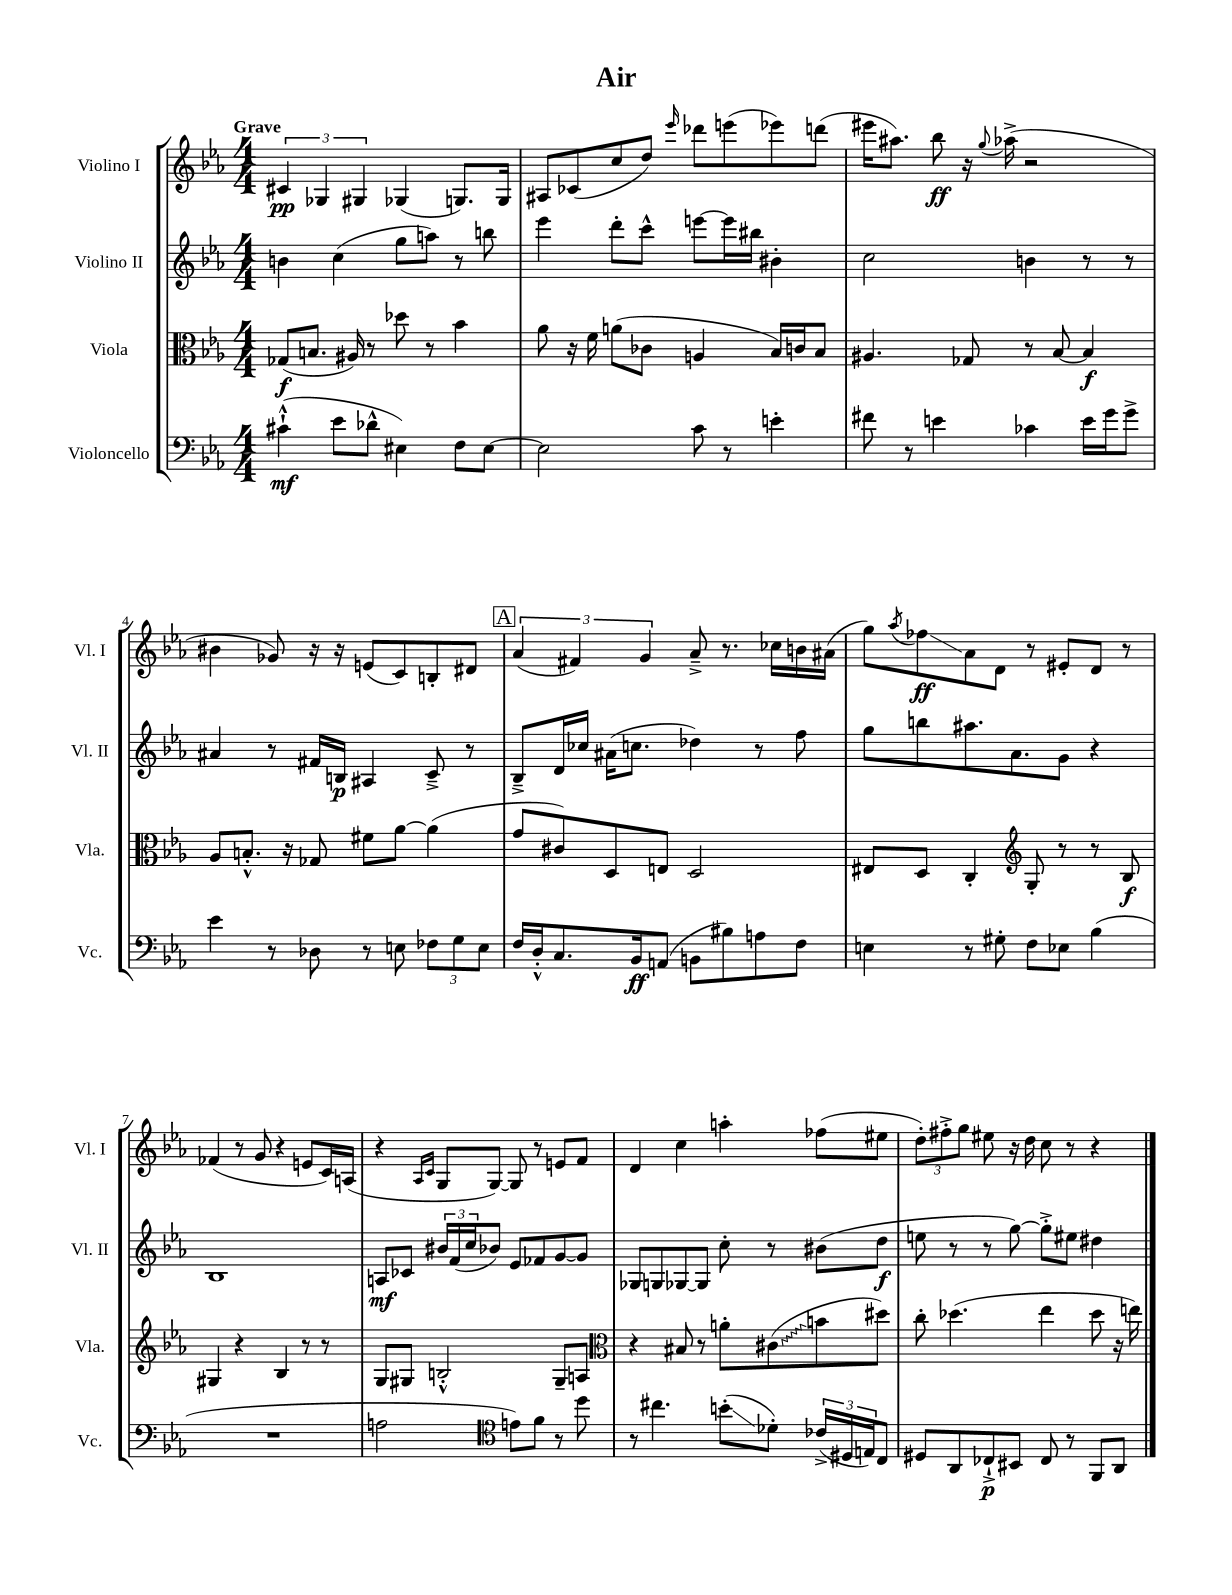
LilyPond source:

\header { title = "Air" }
<<
\new StaffGroup <<
\new Staff = "s0" \with { instrumentName = "Violino I" shortInstrumentName = "Vl. I" } {
    \clef treble \key ees \major \numericTimeSignature \time 4/4 \tempo "Grave"
    \tuplet 3/2 { cis'4\pp ges4 gis4 } ges4( g8.) g16 |
    ais8 ces'8( c''8 d''8) \grace { ees'''16 } des'''8 e'''8( ees'''8) d'''8( |
    eis'''16 ais''8.) bes''8\ff r16 \appoggiatura { g''8 } aes''16->( r2 |
    bis'4 ges'8) r16 r16 e'8( c'8) b8-. dis'8 |
    \mark \markup { \box "A" } \tuplet 3/2 { aes'4( fis'4) g'4 } aes'8---> r8. ces''16 b'16 ais'16( |
    g''8) \acciaccatura { aes''8 } fes''8\glissando\ff aes'8 d'8 r8 eis'8-. d'8 r8 |
    fes'4( r8 g'8 r4 e'8 c'16) a16( |
    r4 \grace { aes16 c'16 } g8 g8~) g8 r8 e'8 f'8 |
    d'4 c''4 a''4-. fes''8( eis''8 |
    \tuplet 3/2 { d''8-.) fis''8-.-> g''8 } eis''8 r16 d''16 c''8 r8 r4 \bar "|." |
}
\new Staff = "s1" \with { instrumentName = "Violino II" shortInstrumentName = "Vl. II" } {
    \clef treble \key ees \major \numericTimeSignature \time 4/4
    b'4 c''4( g''8 a''8) r8 b''8 |
    ees'''4 d'''8-. c'''8-^ e'''8~ e'''16 bis''16 bis'4-. |
    c''2 b'4 r8 r8 |
    ais'4 r8 fis'16 b16\p ais4 c'8---> r8 |
    \mark \markup { \box "A" } bes8---> d'16 ces''16 ais'16( c''8. des''4) r8 f''8 |
    g''8 b''8 ais''8. aes'8. g'8 r4 |
    bes1 |
    a8\mf ces'8 \tuplet 3/2 { bis'16 f'16( c''16 } bes'8) ees'8 fes'8 g'8~ g'8 |
    ges8 g8 ges8~ ges8 c''8-. r8 bis'8( d''8\f |
    e''8 r8 r8 g''8~) g''8-.-> eis''8 dis''4 \bar "|." |
}
\new Staff = "s2" \with { instrumentName = "Viola" shortInstrumentName = "Vla." } {
    \clef alto \key ees \major \numericTimeSignature \time 4/4
    ges8\f( b8. ais16) r8 des''8 r8 bes'4 |
    aes'8 r16 f'16 a'8( ces'8 a4 bes16) c'16 bes8 |
    ais4. ges8 r8 bes8~ bes4\f |
    aes8 b8.-.-^ r16 ges8 fis'8 aes'8~ aes'4( |
    \mark \markup { \box "A" } g'8 cis'8) d8 e8 d2 |
    eis8 d8 c4-. \clef treble g8-. r8 r8 bes8\f |
    gis4 r4 bes4 r8 r8 |
    g8 gis8 b2-.-^ gis8-- a8 |
    \clef alto r4 bis8 r8 a'8-. \once \override Glissando.style = #'zigzag cis'8\glissando( b'8 dis''8) |
    c''8-. des''4.( ees''4 des''8 r16 e''16) \bar "|." |
}
\new Staff = "s3" \with { instrumentName = "Violoncello" shortInstrumentName = "Vc." } {
    \clef bass \key ees \major \numericTimeSignature \time 4/4
    cis'4-!-^\mf( ees'8 des'8-^ eis4) f8 eis8~ |
    eis2 c'8 r8 e'4-. |
    fis'8 r8 e'4 ces'4 e'16 g'16 g'8-> |
    ees'4 r8 des8 r8 e8 \tuplet 3/2 { fes8 g8 e8 } |
    \mark \markup { \box "A" } f16 d16-.-^ c8. bes,16\ff a,8( b,8 bis8) a8 f8 |
    e4 r8 gis8-. f8 ees8 bes4( |
    R1 |
    a2 \clef tenor e'8) f'8 r8 d''8 |
    r8 cis''4. b'8-.\glissando( des'8-.) \tuplet 3/2 { ces'16->( dis16 e16) } c8 |
    dis8 aes,8 ces8-!->\p bis,8 ces8 r8 f,8 aes,8 \bar "|." |
}
>>
>>
